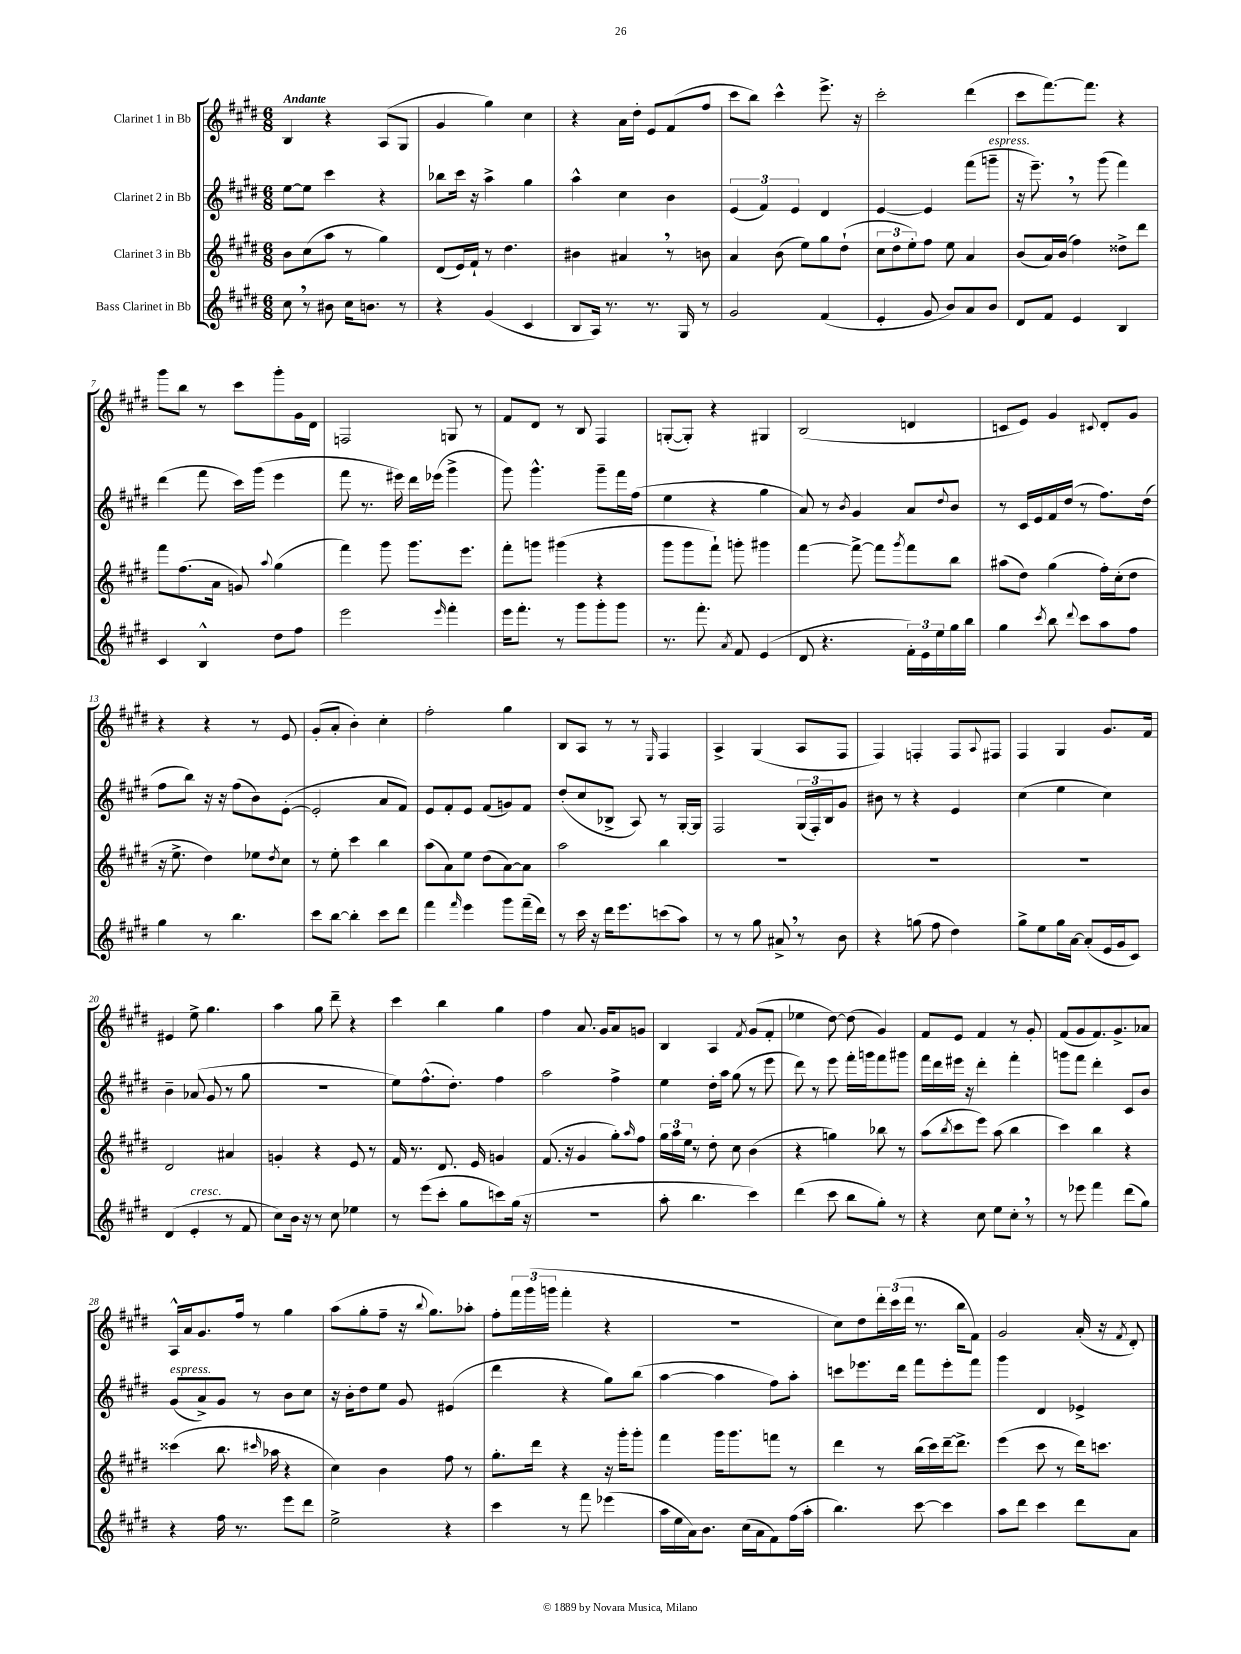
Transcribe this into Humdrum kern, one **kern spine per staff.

**kern	**kern	**kern	**kern
*staff4	*staff3	*staff2	*staff1
*clefG2	*clefG2	*clefG2	*clefG2
*k[f#c#g#d#]	*k[f#c#g#d#]	*k[f#c#g#d#]	*k[f#c#g#d#]
*M6/8	*M6/8	*M6/8	*M6/8
8cc#	8b	[8ee	4B
8r	(8cc#	8ee]	.
8b#	8aa	4ccc#	4r
16cc#	8r	.	.
8.b	.	.	.
.	4gg#)	4r	(8A
8r	.	.	8G#
=	=	=	=
4r	(8d#	8bb-	4g#
.	16e)	16ccc#	.
.	16f#`	16r	.
(4g#	8r	4aa^	4gg#)
.	4.dd#	.	.
4c#	.	4gg#	4cc#
=	=	=	=
8B	4b#	4aa^^	4r
16A)	.	.	.
8.r	.	.	.
.	4a#	4cc#	16a
.	.	.	16dd#'
8.r	.	.	8e
.	8r	4b	(8f#
16G#	.	.	.
8r	8b	.	8ff#
=	=	=	=
2g#	4a	(6e	8ccc#
.	.	.	8bb)
.	.	6f#)	.
.	(8b	.	4ccc#^^
.	.	6e	.
.	8ee)	.	.
(4f#	8gg#	4d#	8.eee^
.	(8dd#`	.	.
.	.	.	16r
=	=	=	=
4e'	12cc#	[4e	2ccc#'
.	12dd#	.	.
.	12ee')	.	.
8g#	8ff#	4e]	.
8b)	8ee	.	.
8a	4a	(8fff#	(4ddd#
8b	.	8ggg~	.
=	=	=	=
8d#	(8b	16r	8ccc#
.	.	8.eee~)	.
8f#	16a)	.	[8.fff#)
.	(16b	.	.
4e	4ff#)	8r	.
.	.	.	8.fff#]
.	.	(8ggg#	.
4B	8dd##^	4fff#)	4r
.	8ddd#	.	.
=	=	=	=
4c#	8fff#	(4ddd#	8ggg#
.	(8.ff#	.	8bb
4B^^	.	8fff#	8r
.	16a	.	.
.	8g)	16ccc#)	8ccc#
.	.	(16ggg#	.
.	8qqaa	.	.
8dd#	(4gg#	4eee	8ggg#'
8ff#	.	.	16g#
.	.	.	16d#
=	=	=	=
2eee	4fff#)	8fff#	2F
.	.	8.r	.
.	8ggg#	.	.
.	.	16eee#)	.
.	8.ggg#	16ddd#	.
.	.	(16eee-	.
16qqeee	.	.	.
4fff#'	.	4ggg#^	8G
.	8.eee	.	.
.	.	.	8r
=	=	=	=
16eee	8fff#'	8ggg#)	8f#
8.fff#'	.	.	.
.	8ggg	4.ggg#^^	8d#
8r	(4ggg#	.	8r
8ggg#	.	.	8B
8ggg#'	4r	8ggg#~	4F#
8ggg#	.	16fff#	.
.	.	(16ff#	.
=	=	=	=
8.r	8ggg#	4ee	([8G'
.	8ggg#	.	8G'])
8.fff#'	.	.	.
.	8fff#`)	4r	4r
8qa	.	.	.
8f#	8ggg'	.	.
(4e	4ggg#	4gg#	4G#
=	=	=	=
8d#	[4fff#	8a)	(2B
4.r	.	8r	.
.	.	8qb	.
.	8fff#^_	4g#	.
.	8fff#]	.	.
.	8qggg#	.	.
24f#')	8fff#	8a	4d
24e	.	.	.
24ee	.	.	.
.	.	8qqdd#	.
16gg#	8bb	8b	.
16bb	.	.	.
=	=	=	=
4gg#	(8aa#	8r	8c
.	8dd#)	16c#	8e)
.	.	16e	.
8qccc#	.	.	.
8bb	(4gg#	16f#	4g#
.	.	(16dd#	.
8qqddd#	.	.	.
8ccc#	.	8r	.
.	.	.	8qqc#
8aa	16ff#')	8.ff#)	8d#'
.	(16cc#'	.	.
8ff#	8dd#	.	8g#
.	.	(16dd#	.
=	=	=	=
4gg#	16r	8ff#	4r
.	8.ee^	.	.
.	.	8bb)	.
8r	4dd#)	16r	4r
.	.	16r	.
4.bb	.	(8ff#	.
.	8ee-	8b)	8r
.	8qdd#	.	.
.	8cc#	([8e'	8e
=	=	=	=
8ccc#	8r	2e']	(8g#'
[8bb	8ee'	.	8a'
4bb']	4ccc#	.	4b')
8ccc#	4bb	8a	4cc#'
8ddd#	.	8f#)	.
=	=	=	=
4fff#	(8aa	8e	2ff#'
.	8a)	8f#'	.
16qqfff#	.	.	.
4eee	8ee	8e	.
.	(8dd#	(8f#	.
8ggg#	[8a)	8g)	4gg#
(16fff#~	8a]	8f#	.
16ddd#)	.	.	.
=	=	=	=
8r	2aa	(8dd#'	8B
16ccc#	.	8cc#	8A
16r	.	.	.
16ddd#	.	8B-^	8r
8.eee	.	.	.
.	.	8A)	8r
.	.	.	16qqE
(8ccc	4bb	8r	4F#
8aa)	.	[16G#'	.
.	.	16G#]	.
=	=	=	=
8r	2.r	2F#	4A^
8r	.	.	.
8gg#	.	.	(4G#
8a#^	.	.	.
8r	.	(24G#	8A
.	.	24F#')	.
.	.	24B	.
8b	.	8g#	8F#
=	=	=	=
4r	2.r	8b#	4F#)
.	.	8r	.
(8gg	.	4r	4F'
8ff#	.	.	.
4dd#)	.	4e	8F
.	.	.	8qqA
.	.	.	8F#
=	=	=	=
8gg#^	2.r	(4cc#	4F#
8ee	.	.	.
16gg#	.	4ee	4G#
[16a	.	.	.
(8a']	.	.	.
16e	.	4cc#)	8.g#
16g#	.	.	.
8c#)	.	.	.
.	.	.	16f#
=	=	=	=
(4d#	2d#	4b~	4e#
4e'	.	(8a-	8ee^
.	.	8g#	4.gg#
8r	4a#	8r	.
8f#	.	8gg#	.
=	=	=	=
8cc#)	4g'	2.r	4aa
16b	.	.	.
16r	.	.	.
8r	4r	.	8gg#
8cc#	.	.	8ddd#~
4ee-	8e	.	4r
.	8r	.	.
=	=	=	=
8r	16f#	8ee)	4ccc#
.	8.r	.	.
(8eee	.	(8.ff#^^	.
8ccc#'	8.d#	.	4bb
.	.	8.dd#')	.
8gg#	.	.	.
.	16e	.	.
8ccc)	4g	4ff#	4gg#
(16gg#	.	.	.
16r	.	.	.
=	=	=	=
2.r	(8.f#	2aa	4ff#
.	16r	.	.
.	4g#	.	8.a
.	.	.	16g#
.	8gg#')	4ff#^	8a
.	16qqaa	.	.
.	8ff#	.	8g
=	=	=	=
8aa'	24gg#	4ee	4B
.	24aa	.	.
.	24ee	.	.
4.bb	8r	.	.
.	8dd#'	16dd#'	4A
.	.	16aa	.
.	8cc#	(8gg#	.
.	.	.	8qf#
4ccc#)	(4b	8r	(8g#
.	.	8eee	8f#'
=	=	=	=
(4ddd#	4r	8ddd#)	4ee-
.	.	8r	.
8ccc#	4gg)	8eee	[8dd#)
8bb	.	16fff#'	(8dd#]
.	.	16ggg	.
8gg#')	8bb-	8fff#	4g#)
8r	8r	8ggg#	.
=	=	=	=
4r	(8aa	16fff#	8f#
.	.	16ddd#	.
.	8qbb	.	.
.	8ccc#	16eee#	8e
.	.	16r	.
8cc#	8eee)	4ddd#'	4f#
8ee	(8aa	.	.
8cc#'	4bb	4fff#'	8r
8r	.	.	8g#'
=	=	=	=
8r	4ccc#)	8ggg	(8f#
8eee-	.	8fff#	8g#
4fff#	4bb	4ddd#'	8.f#)
.	.	.	8.g#^
(8ddd#	4r	8c#	.
8gg#)	.	8b	8a-
=	=	=	=
4r	(4ccc##	(8g#	16A^^
.	.	.	16a
.	.	8a^)	8.g#
16ff#	8.bb	8g#	.
8.r	.	.	16ff#
.	.	8r	8r
.	16qqccc#	.	.
.	16aa-	.	.
8eee	4r	8b	4gg#
8ddd#	.	8cc#	.
=	=	=	=
2ee^	4cc#)	16r	(8aa
.	.	16b'	.
.	.	8dd#	8gg#'
.	4b	8ee	8ff#~
.	.	8g#	16r
.	.	.	8qqbb
.	.	.	8.gg#)
4r	8ff#	(4e#	.
.	8r	.	8aa-'
=	=	=	=
4ccc#	8.gg#'	4ddd#	8ff#'
.	.	.	24fff#
.	.	.	(24ggg#
.	16ddd#	.	.
.	.	.	24ggg
8r	4r	4r	4fff#'
8fff#	.	.	.
(4eee-	16r	8gg#)	4r
.	16ggg#'	.	.
.	8ggg#'	(8bb	.
=	=	=	=
16aa	4fff#	[4aa	2.r
16ee	.	.	.
16a)	.	.	.
8.b	.	.	.
.	16ggg#	4aa]	.
.	8.ggg#	.	.
(16cc#	.	.	.
16a	.	.	.
8f#)	8fff	8ff#)	.
(16ff#	8r	8aa'	.
16aa'	.	.	.
=	=	=	=
4.bb)	4ddd#	8ccc	8cc#)
.	.	8.eee-	8dd#
.	8r	.	24ddd#'
.	.	.	(24ccc#
.	.	16ddd#	.
.	.	.	24ddd#
[8ccc#	(16bb	8fff#	8.r
.	16ccc#)	.	.
4ccc#]	[16ddd#~	8eee-'	.
.	8.ddd#^]	.	16bb
.	.	8fff#	8f#)
=	=	=	=
8aa	(4eee	4ggg#	2g#
8ddd#	.	.	.
4ccc#	8ccc#	4d#	.
.	8r	.	.
8ddd#	16ddd#)	4e-^	(16a'
.	8.ccc	.	16r
.	.	.	8qf#
8a	.	.	8d#')
==	==	==	==
*-	*-	*-	*-
